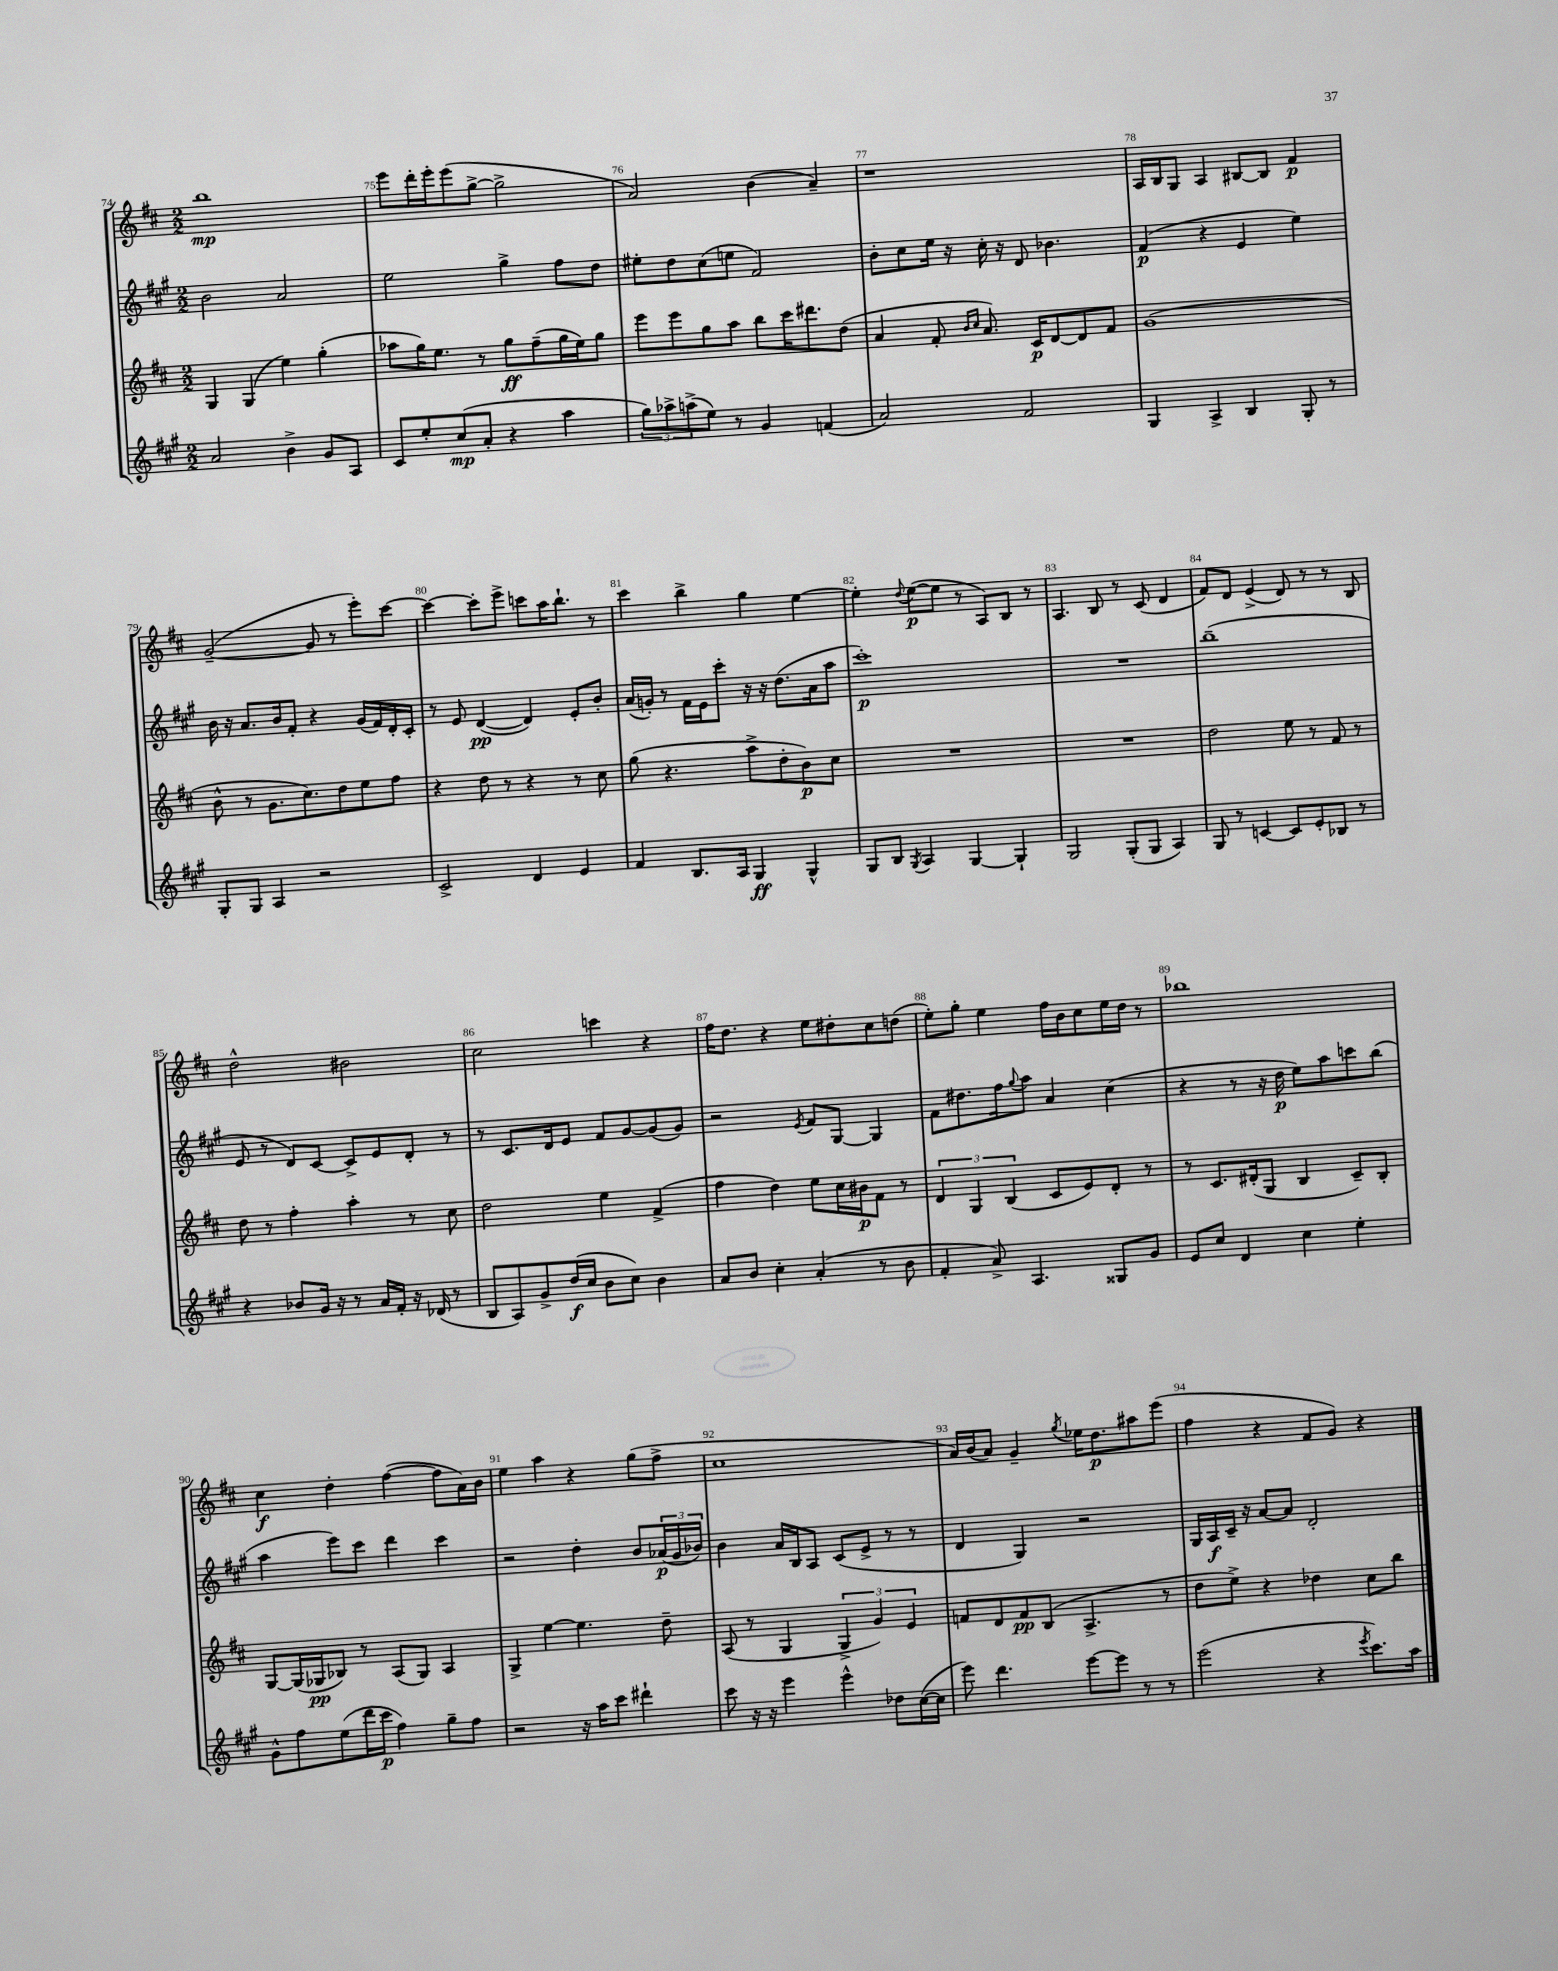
<<
\new StaffGroup <<
\new Staff = "s0" {
    \clef treble \key d \major \numericTimeSignature \time 2/2
    b''1\mp |
    e'''8 d'''16-. e'''16-. e'''8( g''8~-> g''2-> |
    a'2) b'4( a'4--) |
    r1 |
    a16 b16 g8 a4 bis8~ bis8 fis'4\p |
    g'2~--( g'8 r8 e'''8-.) cis'''8~ |
    cis'''4~ cis'''8-. e'''8-> c'''8 a''16 b''8.-! r8 |
    cis'''4 b''4-> g''4 e''4~ |
    e''4-. \appoggiatura { d''8 } e''8~\p( e''8 r8 a8) b8 r8 |
    a4. b8 r8 cis'8( d'4 |
    fis'8) d'8 e'4->( d'8) r8 r8 b8 |
    d''2-^ bis'2 |
    cis''2 c'''4 r4 |
    fis''16 d''8. r4 e''8 dis''8-. cis''8 d''8( |
    e''8-.) g''8-. e''4 fis''16 b'16 cis''8 e''16 d''16 r8 |
    bes''1 |
    cis''4\f d''4-. fis''4~( fis''8 a'16) b'16 |
    e''4 a''4 r4 g''8( fis''8-> |
    cis''1 |
    a'16) b'16( a'8) g'4-- \acciaccatura { g''8 } ees''16 d''8.\p ais''8 e'''8( |
    fis''4 r4 fis'8 g'8) r4 \bar "|." |
}
\new Staff = "s1" {
    \clef treble \key a \major \numericTimeSignature \time 2/2
    b'2 a'2 |
    e''2 gis''4-> fis''8 d''8 |
    eis''8-. d''8 cis''8( e''8 fis'2) |
    b'8-. cis''8 e''16 r16 cis''16-. r16 d'8 bes'4. |
    fis'4\p( r4 e'4 e''4) |
    b'16 r16 a'8. b'16 fis'8-. r4 gis'16( fis'16) d'16-. cis'16-. |
    r8 e'8 d'4~\pp( d'4) e'8-. b'8-. |
    a'16( g'16-.) r8 fis'16 e'16 cis'''8-. r16 r16 d''8.( a'16 a''8 |
    cis'''1-.\p) |
    R1 |
    b''1--( |
    e'8 r8 d'8) cis'8~ cis'8-> e'8 d'8-. r8 |
    r8 cis'8. d'16 e'8 fis'8 gis'8~ gis'8( gis'8) |
    r2 \acciaccatura { e'8 } fis'8 gis8~ gis4 |
    fis'8 dis''8. fis''16 \appoggiatura { gis''8 } a''8 a'4 cis''4( |
    r4 r8 r16 d''16\p e''8) a''8 c'''8 b''8( |
    a''4 e'''8) cis'''8 d'''4 cis'''4 |
    r2 d''4-. b'8 \tuplet 3/2 { aes'16\p( gis'16 bes'16) } |
    b'4 a'16 b16 a8 cis'8( e'8-> r8 r8 |
    d'4 gis4) r2 |
    gis16 a16\f cis'16-- r16 a'8~ a'8 d'2-. \bar "|." |
}
\new Staff = "s2" {
    \clef treble \key d \major \numericTimeSignature \time 2/2
    g4 g4( e''4) g''4-.( |
    aes''8 g''16) e''8. r8 g''8\ff fis''8--( g''16 e''16) g''8 |
    e'''8 e'''8 g''8 a''8 b''8 cis'''16 dis'''8. d''8( |
    a'4 fis'8-. \grace { b'16 cis''16 } a'8.) cis'16\p d'8~ d'8 fis'8 |
    g'1( |
    b'8-^ r8 g'8. cis''8.) d''8 e''8 fis''8 |
    r4 d''8 r8 r4 r8 cis''8 |
    g''8( r4. a''8-> d''8-. b'8\p) cis''8 |
    R1 |
    R1 |
    d''2 e''8 r8 fis'8 r8 |
    d''8 r8 fis''4-. a''4-. r8 cis''8 |
    d''2 e''4 fis'4->( |
    fis''4 d''4) e''8 cis''16 bis'16\p fis'8 r8 |
    \tuplet 3/2 { d'4 g4 b4( } cis'8 e'8) d'8-. r8 |
    r8 cis'8. dis'16-.( g8 b4 cis'8--) b8-. |
    g8~ g16( ges16\pp bes8) r8 a8( ges8) a4 |
    g4-> e''4~ e''4. d''8-- |
    a8( r8 g4 \tuplet 3/2 { g4-> g'4) e'4 } |
    f'8 d'8 f'8\pp b8( a4.-> r8 |
    d''8 e''8->) r4 des''4 cis''8 b''8 \bar "|." |
}
\new Staff = "s3" {
    \clef treble \key a \major \numericTimeSignature \time 2/2
    a'2 b'4-> gis'8 a8 |
    cis'8 e''8-. cis''8\mp( a'8-. r4 a''4 |
    \tuplet 3/2 { gis''8) aes''8-> a''8->( } e''8) r8 gis'4 f'4( |
    a'2) fis'2 |
    gis4 a4-> b4 gis8-. r8 |
    gis8-. gis8 a4 r2 |
    cis'2-> d'4 e'4 |
    fis'4 b8. a16 gis4\ff gis4-^ |
    gis8 b8 \acciaccatura { gis8 } a4 gis4~ gis4-! |
    gis2 gis8-.( gis8 a4) |
    gis8 r8 c'4~ c'8 e'8-. bes8 r8 |
    r4 bes'8 gis'16 r16 r8 a'16 fis'16-. r16 des'16( r8 |
    b8 a8) gis'8-> d''16\f( cis''16 b'8 cis''8) b'4 |
    a'8 b'8 cis''4-. a'4-.( r8 b'8 |
    fis'4-. a'8->) a4. gisis8 gis'8 |
    e'8 cis''8 d'4 cis''4 e''4-. |
    gis'8-^ fis''8 e''8( d'''16 cis'''16\p fis''4) gis''8-- fis''8 |
    r2 r16 a''16 cis'''8 dis'''4-! |
    cis'''8 r16 r16 e'''4 e'''4-^ des''8 cis''16~( cis''16 |
    e'''8) d'''4. e'''8~ e'''8 r8 r8 |
    e'''2( r4 \acciaccatura { e'''8 } cis'''8.) a''16 \bar "|." |
}
>>
>>
\layout { \context { \Score currentBarNumber = #74 \override BarNumber.break-visibility = ##(#f #t #t) barNumberVisibility = #all-bar-numbers-visible } }
